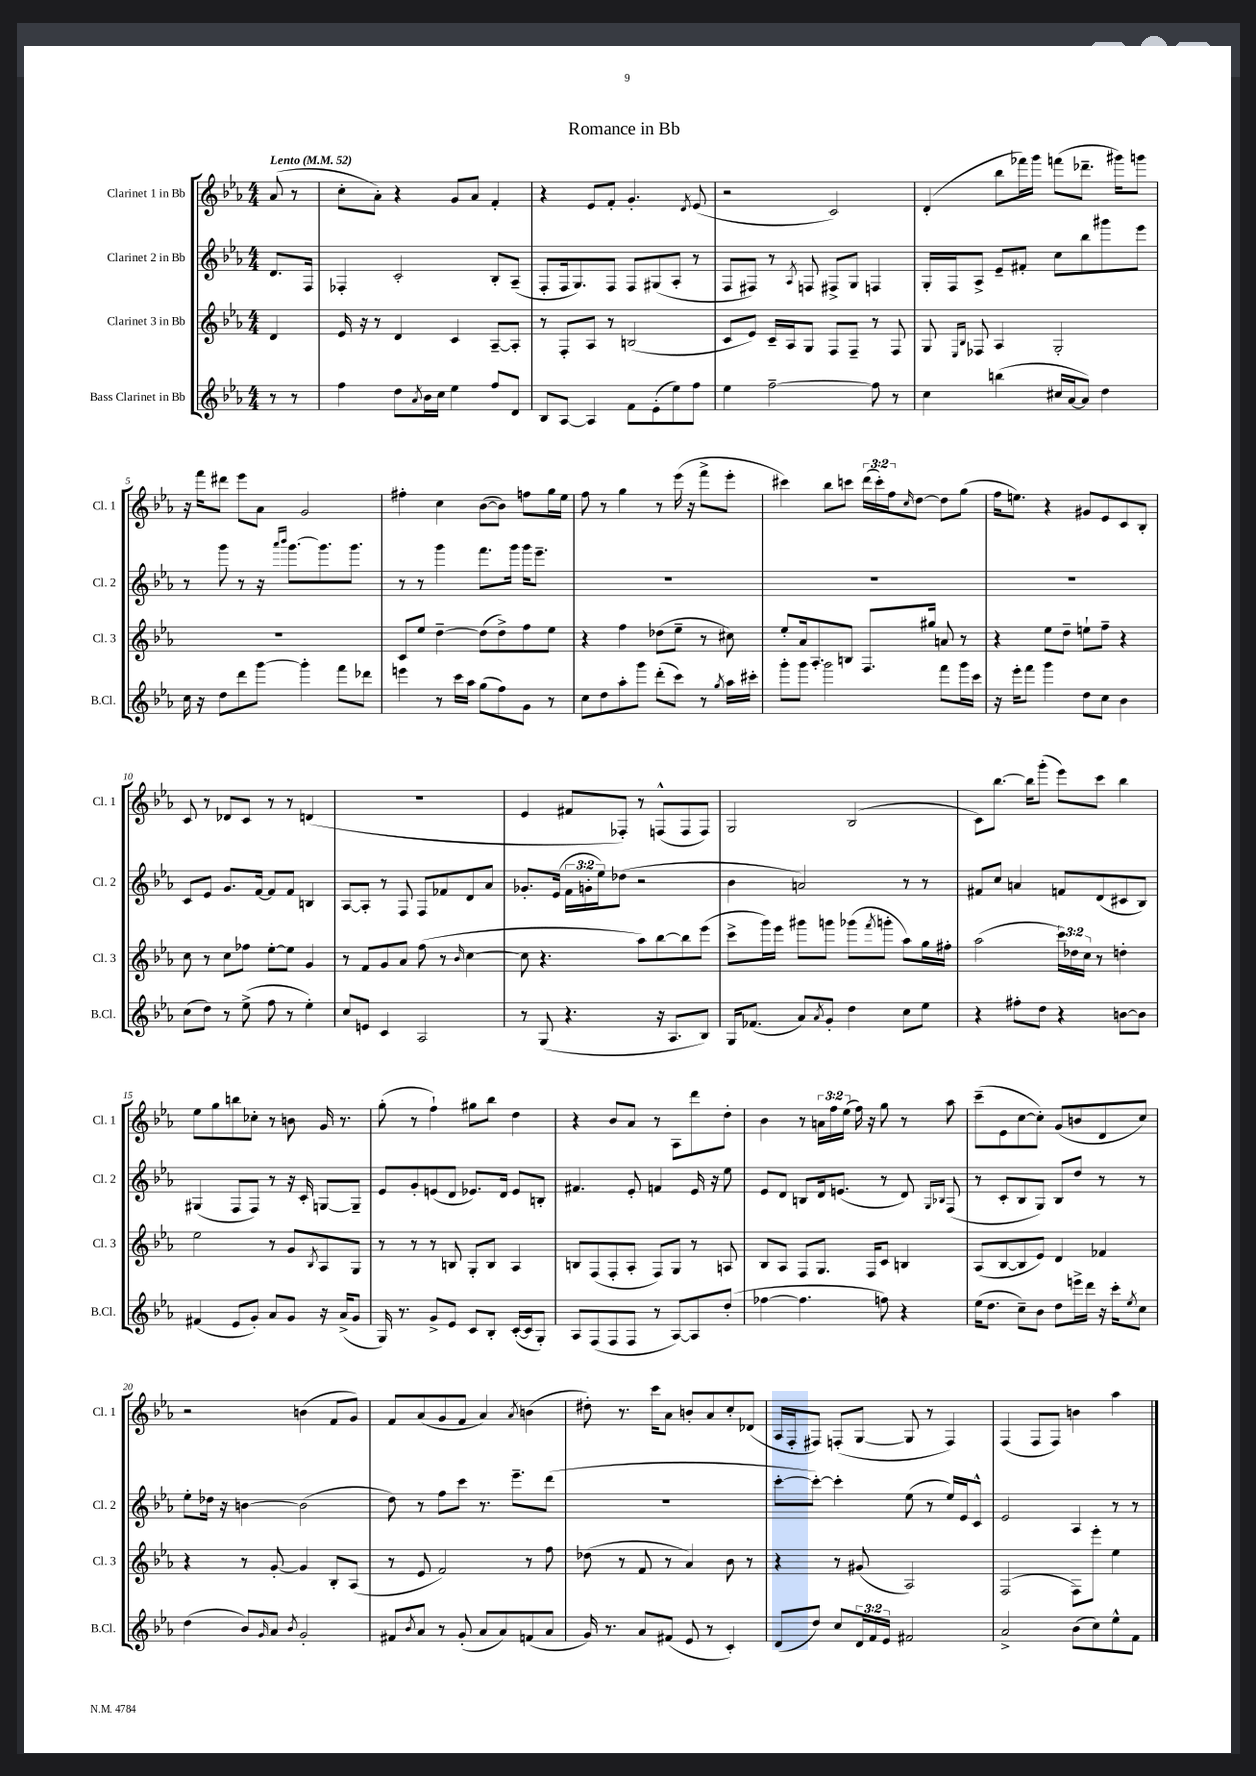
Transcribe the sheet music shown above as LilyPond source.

\header { title = "Romance in Bb" }
<<
\new StaffGroup <<
\new Staff = "s0" \with { instrumentName = "Clarinet 1 in Bb" shortInstrumentName = "Cl. 1" } {
    \clef treble \key ees \major \numericTimeSignature \time 4/4 \override Staff.TupletNumber.text = #tuplet-number::calc-fraction-text \partial 4 \tempo "Lento" 4 = 52
    aes'8( r8 |
    c''8-. aes'8-.) r4 g'8 aes'8 f'4-. |
    r4 ees'8 f'8-. g'4.-. \acciaccatura { d'8 } ees'8( |
    r2 c'2) |
    d'4-.( bes''8 fes'''16) g'''16 f'''8( des'''8.-- gis'''16) g'''8 |
    r16 f'''16 dis'''8 ees'''8 aes'8 g'2 |
    fis''4-. c''4 bes'8~( bes'8) f''8 g''16 ees''16 |
    f''8 r8 g''4 r8 ees'''16( r16 f'''8-> ees'''8-. |
    cis'''4) bes''8 c'''8 \tuplet 3/2 { d'''16( c'''16-.) f''16 } \grace { c''16 } d''8~ d''8 g''8( |
    f''16 e''8.) r4 gis'8 ees'8 c'8 bes8-. |
    c'8 r8 des'8 c'8 r8 r8 d'4( |
    R1 |
    ees'4 fis'8 fes8-.) r8 f8-^( f8 f8) |
    g2 bes2( |
    c'8) bes''8.~ bes''16 g'''8-.( ees'''8) c'''8 bes''4 |
    ees''8 g''8 b''8 ces''8-. r8 b'8 g'16 r8. |
    g''8-.( r8 f''4-!) gis''8 bes''8 d''4 |
    r4 bes'8 aes'8 r8 aes8 d'''8 d''8-. |
    bes'4 r8 \tuplet 3/2 { a'16 f''16 ees''16( } f''16) r16 g''8 r8 aes''8 |
    c'''8--( ees'8 c''8~ c''8-.) g'8( b'8 d'8 c''8) |
    r2 b'4( f'8 g'8) |
    f'8 aes'8( g'8 f'8 aes'4) \acciaccatura { aes'8 } b'4( |
    dis''8-.) r8. c'''16 aes'8 b'8-. aes'8 c''8-. des'8( |
    aes16 f16-. fis8) f8-.( g8~ g8 r8 f4) |
    f4( f8 f8) b'4 aes''4 \bar "|." |
}
\new Staff = "s1" \with { instrumentName = "Clarinet 2 in Bb" shortInstrumentName = "Cl. 2" } {
    \clef treble \key ees \major \numericTimeSignature \time 4/4 \override Staff.TupletNumber.text = #tuplet-number::calc-fraction-text \partial 4
    d'8. f16 |
    fes4-. c'2-. bes8-. aes8--( |
    f8-. f16 g8.) f8 f8 gis8( aes8-. r8 |
    f8 fis8) r8 \acciaccatura { aes8 } f8 fis8-> g8 f4 |
    g16-. f16 aes8-> ees'8-- fis'8-. c''8 bes''8 gis'''8 ees'''8 |
    r8 g'''8 r8 r16 \grace { aes'''16 bes'''16 } g'''8.~ g'''8. g'''8. |
    r8 r8 g'''4 f'''8. g'''16 g'''16 ees'''8.-- |
    R1 |
    R1 |
    R1 |
    c'8 ees'8 g'8. f'16~ f'8 f'8 b4 |
    aes8~ aes8-. r8 f8 f8 fes'8 d'8 aes'8 |
    ges'8.-. ees'16( \tuplet 3/2 { f'16 g'16-. ees''16) } des''8( r2 |
    bes'4 a'2) r8 r8 |
    fis'8 c''8 a'4 f'8 d'8( cis'8 bes8) |
    gis4( f8 f8) r8 r16 c'16-. g8~ g8-- |
    ees'8 g'8-. e'8( d'8 ees'8.) d'16 ees'8 b8-. |
    fis'4. ees'8-. f'4 ees'16 r16 ees''8 |
    ees'8 d'8 b8 d'16 e'8.( r8 d'8) \grace { g16 bes16 } f8( |
    r8 c'8-. bes8 g8) bes8 d''8 r8 r8 |
    ees''8-. des''16 r16 b'4~ b'2( |
    d''8) r8 f''8 c'''8 r8. ees'''8.-- d'''8( |
    R1 |
    c'''8~-. c'''8~-.) c'''4-. ees''8( r8 ees''16) ees'16 c'8-^ |
    ees'2 aes4 r8 r8 \bar "|." |
}
\new Staff = "s2" \with { instrumentName = "Clarinet 3 in Bb" shortInstrumentName = "Cl. 3" } {
    \clef treble \key ees \major \numericTimeSignature \time 4/4 \override Staff.TupletNumber.text = #tuplet-number::calc-fraction-text \partial 4
    d'4 |
    ees'16 r16 r8 d'4 c'4 aes8~-- aes8-. |
    r8 f8-. aes8 r8 b2( |
    c'8 ees'8) c'16-- aes16 g8 f8 f8-- r8 f8 |
    g8 \grace { ees16 bes16 } fes8 aes4 g2-. |
    R1 |
    c'8 ees''8 d''4~-- d''8( d''8->) f''8 ees''8 |
    r4 f''4 des''8( ees''8-- r8 cis''8) |
    ees''8-. aes'16 aes8.-. b8 f8. gis''16 a'8 r8 |
    r4 ees''8 d''8-- e''8-! f''8-- r4 |
    c''8 r8 c''8 fes''8 ees''8~-. ees''8 g'4 |
    r8 f'8 g'8 aes'8 f''8( r8 \grace { bes'16 } c''4~ |
    c''8 r4. aes''8) bes''8~ bes''8 ees'''8( |
    c'''8-> g'''16) ees'''16 gis'''8 g'''8 ges'''8( \acciaccatura { f'''8 } g'''8-. aes''8) g''16 fis''16-. |
    aes''2( \tuplet 3/2 { c'''16) des''16 c''16 } r8 d''4-. |
    ees''2 r8 g'8 \acciaccatura { bes8 } aes8 g8 |
    r8 r8 r8 b8 g8-. b8 aes4 |
    b8 f8( f8-. aes8-. f8) g8 r8 a8 |
    bes8 aes8 f8 g8. f16 c'8 b4 |
    aes8( bes8~ bes8 ees'8) d'4 fes'4 |
    r4 r8 g'8~-. g'4 bes8-. aes8( |
    r8 ees'8 f'2) r8 f''8 |
    des''8( r8 f'8 r8 aes'4) bes'8 r8 |
    r4 r8 gis'8( aes2) |
    f2( f8) ees'''8-. ees''4 \bar "|." |
}
\new Staff = "s3" \with { instrumentName = "Bass Clarinet in Bb" shortInstrumentName = "B.Cl." } {
    \clef treble \key ees \major \numericTimeSignature \time 4/4 \override Staff.TupletNumber.text = #tuplet-number::calc-fraction-text \partial 4
    r8 r8 |
    f''4 d''8 \acciaccatura { aes'8 } bes'16 c''16 ees''4 f''8 d'8 |
    bes8 aes8~ aes4 f'8 ees'8-.( ees''8) f''8 |
    ees''4 f''2~-- f''8 r8 |
    c''4 b''4( cis''16 aes'16~ aes'8) d''4 |
    c''16 r16 d''8 d'''8 g'''8~ g'''4-. f'''8 des'''8 |
    e'''4 r8 c'''16 aes''16 g''8( f''8) g'8 r8 |
    c''8 d''8 aes''8-. g'''8 d'''8-.( c'''8) r8 \acciaccatura { g''8 } aes''16 cis'''16-. |
    g'''8-. g'''8 g'''2 f'''8 g'''16 c'''16 |
    r16 ees'''16-. f'''8 g'''4 d''8 c''8 bes'4 |
    c''8( d''8) r8 ees''8->( f''8 r8 ees''4-.) |
    c''8 e'8 c'4 aes2 |
    r8 g8( r4. r16 aes8. bes8) |
    g16 fes'8.( aes'8) \acciaccatura { aes'8 } g'8-. d''4 c''8 ees''8 |
    r4 fis''8-. d''8 r4 b'8~ b'8 |
    fis'4( ees'8 g'8-.) aes'8 g'8 r16 aes'16->( g'8 |
    g16) r8. g'8-> ees'8 c'8 bes8-. c'16~-.( c'16 g8-.) |
    aes8 f8( f8 f8 r8 aes8~) aes8 d''8-.( |
    fes''4~ fes''4. f''8) r4 |
    ees''16( d''8. c''8--) bes'8 d''8 e'''16-> d'''16 r16 c'''16-. \acciaccatura { ees''8 } c''8 |
    d''4( bes'8) \grace { g'16 } aes'8 \acciaccatura { bes'8 } g'2-. |
    fis'8 \acciaccatura { bes'8 } aes'8 r8 g'8-.( aes'8 aes'8) f'8( aes'8 |
    g'16) r8. aes'8 fis'8( ees'8 r8 c'4-.) |
    d'8( d''8) c''8 \tuplet 3/2 { d'16 f'16 ees'16 } fis'2 |
    aes'2-> bes'8( c''8) ees''8-^ f'8 \bar "|." |
}
>>
>>
